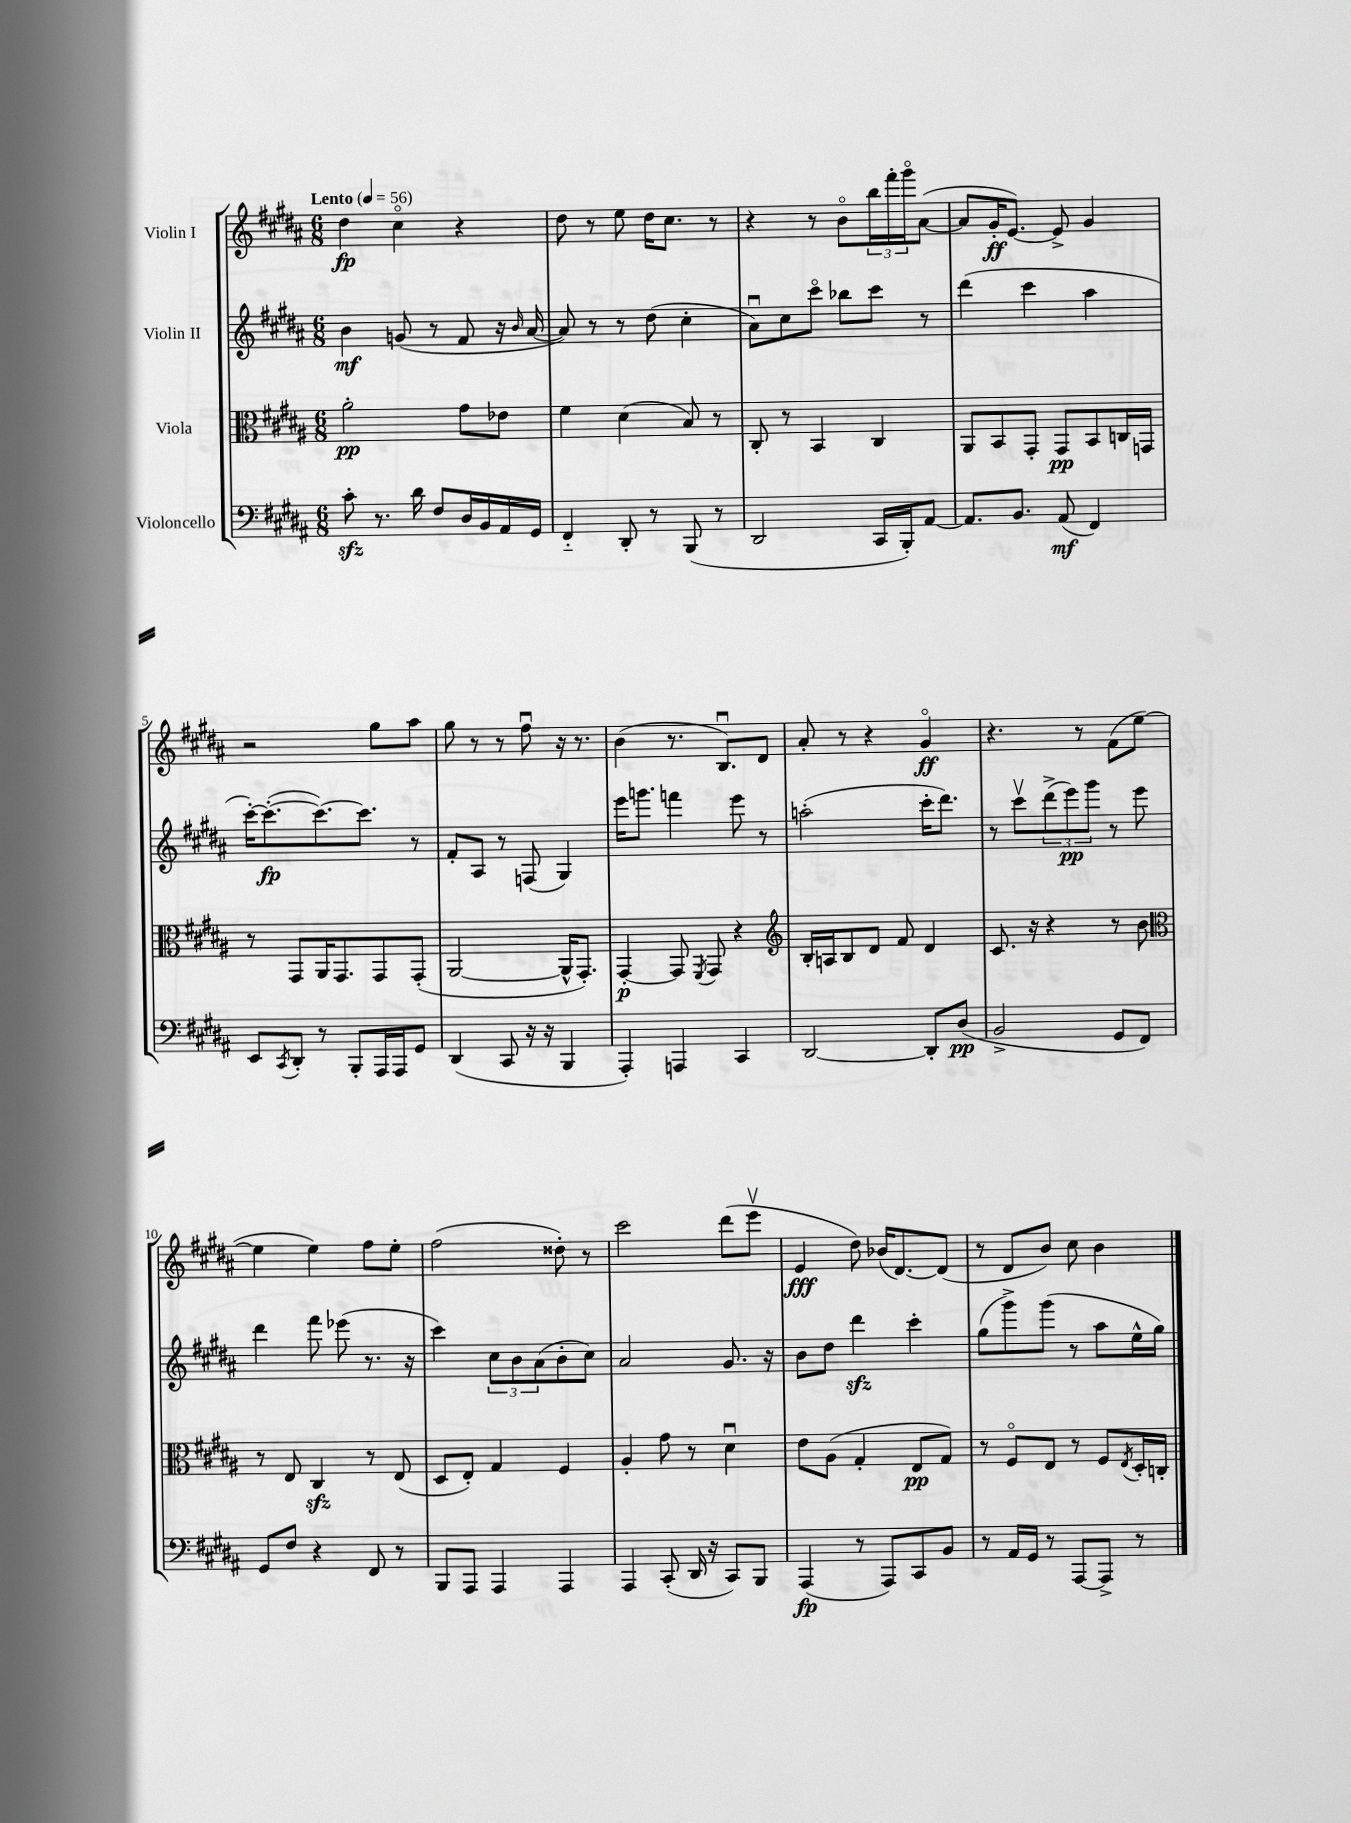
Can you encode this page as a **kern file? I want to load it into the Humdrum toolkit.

**kern	**kern	**kern	**kern
*staff4	*staff3	*staff2	*staff1
*clefF4	*clefC3	*clefG2	*clefG2
*k[f#c#g#d#a#]	*k[f#c#g#d#a#]	*k[f#c#g#d#a#]	*k[f#c#g#d#a#]
*M6/8	*M6/8	*M6/8	*M6/8
*MM56	*MM56	*MM56	*MM56
8c#'\	2a#'\	4b\	4dd#\
8.r	.	.	.
.	.	(8g/	4cc#o\
16d#\	.	.	.
8F#/L	.	8r	.
16D#/L	8g#\L	8f#/	4r
16BB/	.	.	.
16AA#/	8e-\J	16r	.
.	.	16qqb/	.
16GG#/JJ	.	[16a#/	.
=	=	=	=
4FF#'~/	4f#\	8a#/])	8dd#\
.	.	8r	8r
8DD#'/	(4d#\	8r	8ee\
8r	.	(8dd#\	16dd#\LK
.	.	.	8.cc#\J
(8BBB/	8B/)	4cc#'\	.
8r	8r	.	8r
=	=	=	=
2DD#/	8C#'/	8a#u\L)	4r
.	8r	8cc#\	.
.	4BB/	8ccc#o\J	8r
.	.	8bb-\L	8bo\L
16CC#/LL	4C#/	8ccc#\J	24bb\L
.	.	.	24fff#'\
16BBB'/J)	.	.	.
.	.	.	24ggg#o\J
[8AA#/J	.	8r	([8a#\J
=	=	=	=
8.AA#/]L	8AA#/L	(4ddd#\	8a#/]L
.	8BB/	.	16g#'/K
8.BB/J	.	.	[8.e/J)
.	8GG#'/J	4ccc#\	.
(8AA#/	8GG#/L	.	8e^/]
4FF#/)	8BB/	4aa#\	4g#/
.	16C/L	.	.
.	16GG/JJ	.	.
=	=	=	=
8EE/L	8r	[16ccc#'\LK)	2r
.	.	(8.ccc#'\_	.
8qCC#/	.	.	.
8DD#'/J	8GG#/L	.	.
8r	16AA#/K	8.ccc#\_)	.
.	8.GG#/	.	.
8BBB'/L	.	.	.
.	.	8.ccc#\]J	.
16AAA#/L	8GG#/	.	8gg#\L
16AAA#/J	.	.	.
8GG#/J	(8GG#'/J	8r	8aa#\J
=	=	=	=
(4DD#/	[2AA#/	8f#'/L	8gg#\
.	.	8A#/J	8r
8CC#/	.	8r	8r
16r	.	(8F/	8ff#u\
16r	.	.	.
4BBB/	16AA#^^/]LK	4G#/)	16r
.	8.GG#'/J)	.	8.r
=	=	=	=
4AAA#'/)	[4GG#'/	16eee\LK	(4b\
.	.	8.ggg\J	.
4AAA/	8GG#/]	4fff\	8.r
.	8qFF#/	.	.
.	8GG#/	.	.
.	.	.	8.Bu/L)
4CC#/	4r	8eee\	.
.	.	8r	8d#/J
=	=	=	=
*	*clefG2	*	*
[2DD#/	16B'/LL	(2aa'\	8a#'/
.	16A/J	.	.
.	8B/	.	8r
.	8d#/J	.	4r
.	8f#/	.	.
8DD#'/]L	4d#/	16ccc#'\LK	4g#o/
.	.	8.ddd#\J)	.
(8D#/J	.	.	.
=	=	=	=
2BB^/	8.c#/	8r	4.r
.	.	8ccc#v\L	.
.	16r	.	.
.	4r	(12ddd#^\	.
.	.	12eee\)	.
.	.	.	8r
.	.	12ggg#\J	.
8GG#/L	8r	8r	(8f#\L
8FF#/J)	8b\	8eee\	[8ee\J
=	=	=	=
*	*clefC3	*	*
8GG#/L	8r	4ddd#\	4ee\]
8F#/J	8E/	.	.
4r	4C#/	8fff#\	4ee\)
.	.	(8eee-\	.
8FF#/	8r	8.r	8ff#\L
8r	(8E/	.	8ee'\J
.	.	16r	.
=	=	=	=
8BBB/L	8D#/L	4ccc#\)	(2ff#\
8AAA#/J	8E'/J)	.	.
4AAA#/	4G#/	12cc#\L	.
.	.	12b\	.
.	.	(12a#\	.
4AAA#/	4F#/	8b'\	8dd##'\)
.	.	8cc#\J)	8r
=	=	=	=
4AAA#/	4A#'/	2a#/	2ccc#\
(8CC#'/	8g#\	.	.
16DD#/	8r	.	.
16r	.	.	.
8CC#/L)	4d#u\	8.g#/	(8ddd#\L
8BBB/J	.	.	8eeev\J
.	.	16r	.
=	=	=	=
(4AAA#/	8e\L	8b\L	4e/
.	(8A#\J	8dd#\J	.
8r	4G#'/	4ddd#\	8dd#\)
8AAA#/L)	.	.	(16b-/LK
.	.	.	[8.d#/)
8CC#/	8E/L	4ccc#'\	.
8BB/J	8G#/J)	.	(8d#/]J
=	=	=	=
8r	8r	(8gg#\L	8r
16AA#/LL	8F#o/L	8ggg#^\)	8d#/L
16GG#/JJ	.	.	.
8r	8E/J	(8ggg#\J	8b/J)
[8AAA#/L	8r	8r	8cc#\
8AAA#^/]J	8F#/L	8aa#\L	4b\
.	8qE/	.	.
8r	16D#'/L	16ee^^\L	.
.	16C'/JJ	16gg#\JJ)	.
==	==	==	==
*-	*-	*-	*-
